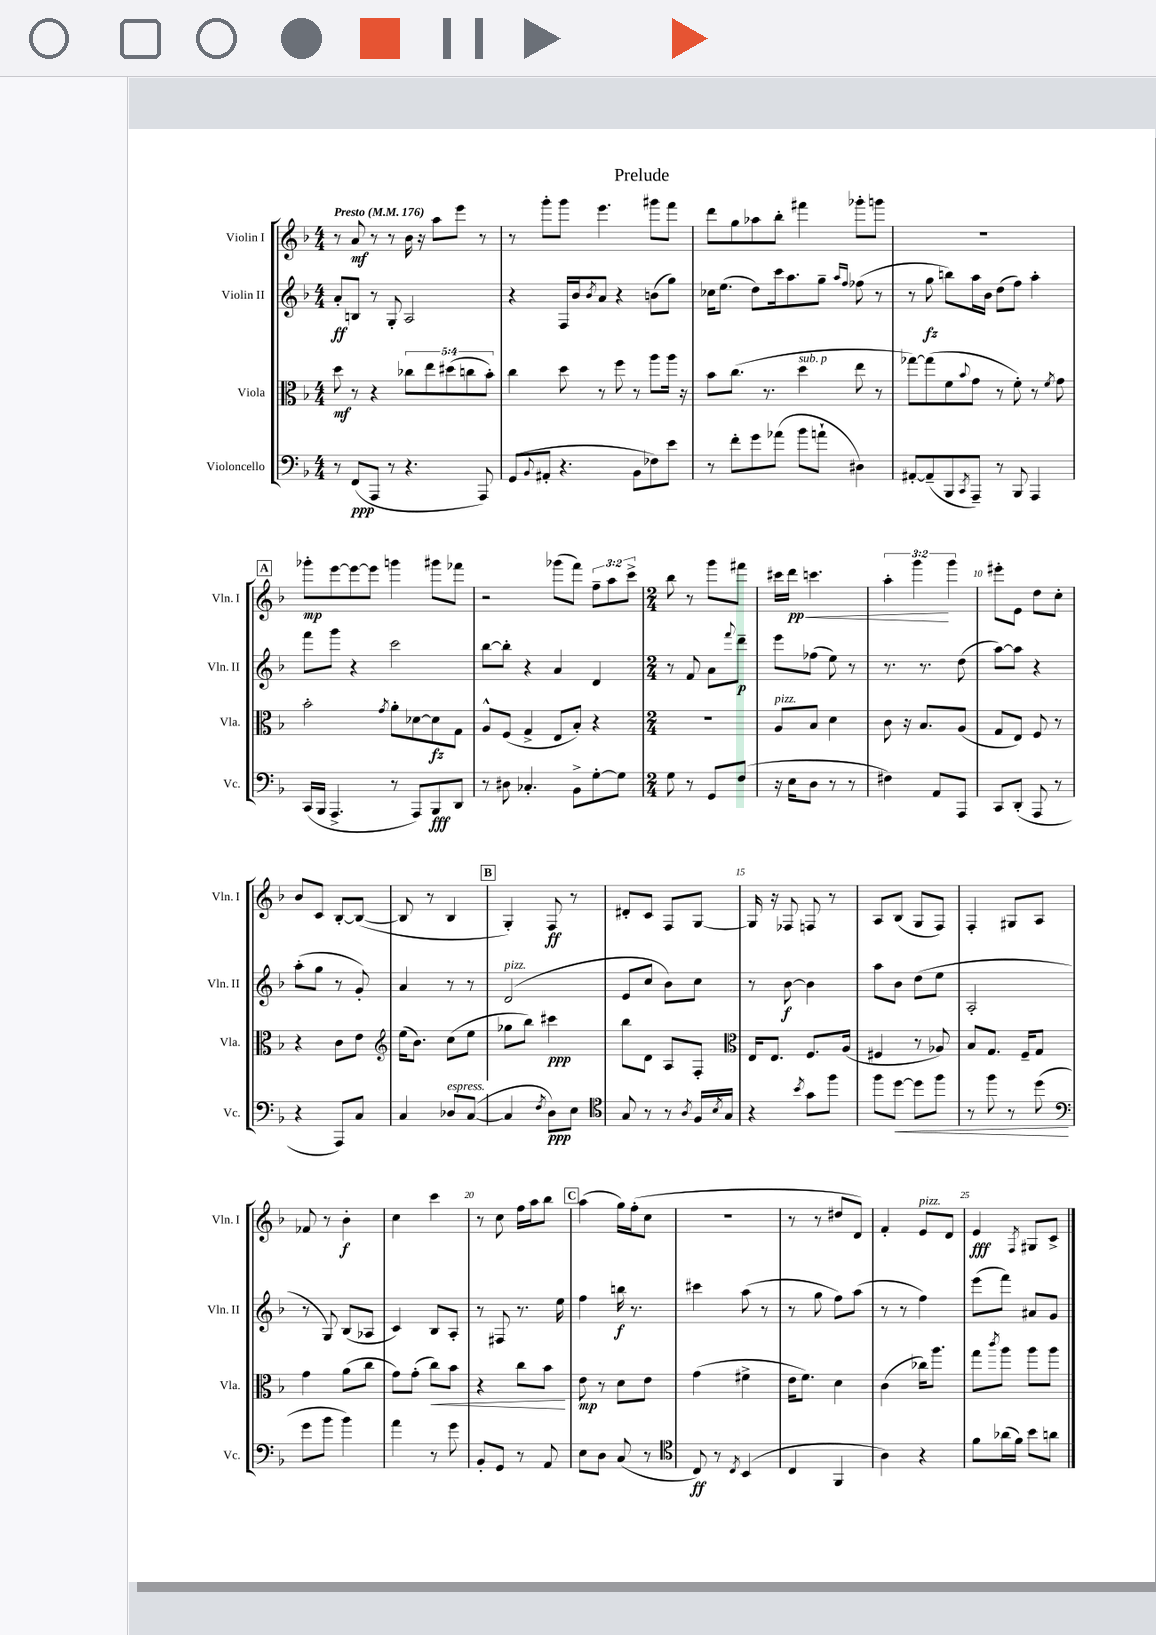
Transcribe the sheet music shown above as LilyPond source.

\header { title = "Prelude" }
<<
\new StaffGroup <<
\new Staff = "s0" \with { instrumentName = "Violin I" shortInstrumentName = "Vln. I" } {
    \clef treble \key f \major \numericTimeSignature \time 4/4 \override Staff.TupletNumber.text = #tuplet-number::calc-fraction-text \tempo "Presto" 4 = 176
    r8 a'8\mf r8 r8 bes'16 r16 a''8 e'''8 r8 |
    r8 g'''8-. g'''8 e'''4. gis'''8 f'''8 |
    d'''8 g''8 aes''8 bes''8-. fis'''4 ges'''8-. g'''8 |
    R1 |
    \mark \markup { \box "A" } ges'''8-.\mp e'''8~ e'''8~ e'''8 g'''4 gis'''8 fes'''8 |
    r2 ges'''8( f'''8) \tuplet 3/2 { f''8-- a''8 c'''8-> } |
    \numericTimeSignature \time 2/4 bes''8 r8 g'''8 fis'''8 |
    cis'''16 d'''16\pp\< c'''4. |
    \tuplet 3/2 { a''4-. g'''4\! g'''4 } |
    eis'''8-. e'8 d''8 c''8-. |
    bes'8 c'8 bes8~-. bes8~( |
    bes8 r8 bes4 |
    \mark \markup { \box "B" } g4-.) f8\ff r8 |
    dis'8-. c'8 f8 g8~ |
    g16 r16 fes8 f8 r8 |
    a8 bes8( g8 f8) |
    f4-. gis8 a8 |
    fes'8 r8 bes'4-.\f |
    c''4 c'''4 |
    r8 c''8 f''16 a''16 bes''8 |
    \mark \markup { \box "C" } a''4( g''16) f''16-.( c''8 |
    r2 |
    r8 r8 dis''8 d'8) |
    f'4-. e'8^\markup { \italic "pizz." } d'8 |
    e'4\fff \acciaccatura { f8 } gis8 c'8-> \bar "|." |
}
\new Staff = "s1" \with { instrumentName = "Violin II" shortInstrumentName = "Vln. II" } {
    \clef treble \key f \major \numericTimeSignature \time 4/4
    a'8-.\ff b8 r8 g8-. a2 |
    r4 f16 bes'16 \acciaccatura { bes'8 } a'8 r4 b'8( g''8) |
    ces''16 e''8.( d''8) c'''16 a''8. g''8-- \grace { a''16 f''16 } fes''8( r8 |
    r8 g''8\fz b''8) a''16 bes'16 d''8( f''8) a''4-. |
    \mark \markup { \box "A" } f'''8 g'''8 r4 c'''2 |
    bes''8~ bes''8-. r4 a'4 d'4 |
    \numericTimeSignature \time 2/4 r8 f'8 a'8 \appoggiatura { f'''8 } d'''8--\p |
    e'''8 fes''8( e''8) r8 |
    r8. r8. d''8( |
    a''8~) a''8 r4 |
    a''8-.( g''8 r8 g'8-.) |
    a'4 r8 r8 |
    \mark \markup { \box "B" } d'2^\markup { \italic "pizz." }( |
    e'8 c''8 bes'8) c''8 |
    r8 bes'8~\f bes'4 |
    a''8 bes'8 d''8( e''8 |
    a2-. |
    r8 g8) bes8( aes8 |
    c'4) bes8 a8-. |
    r8 fis8 r8. e''16 |
    \mark \markup { \box "C" } f''4 b''16\f r8. |
    cis'''4 a''8( r8 |
    r8 g''8 f''8) a''8( |
    r8 r8 f''4) |
    e'''8( f'''8) ais'8 g'8 \bar "|." |
}
\new Staff = "s2" \with { instrumentName = "Viola" shortInstrumentName = "Vla." } {
    \clef alto \key f \major \numericTimeSignature \time 4/4 \override Staff.TupletNumber.text = #tuplet-number::calc-fraction-text
    d''8\mf r8 r4 \tuplet 5/4 { ces''8 e''8 dis''8( c''8 bes'8-.) } |
    c''4 d''8 r8 f''8 r8 a''8 a''16 r16 |
    bes'8 c''8.( r8. d''4^\markup { \italic "sub. p" } e''8 r8 |
    ges''8~) ges''8( f'8 \appoggiatura { bes'8 } g'8 r8 f'8-.) r8 \acciaccatura { f'8 } g'8 |
    \mark \markup { \box "A" } bes'2-. \acciaccatura { g'8 } a'8-. des'8~ des'8\fz g8 |
    a8-^ f8( g4-> e8 bes8-.) r4 |
    \numericTimeSignature \time 2/4 R2 |
    a8^\markup { \italic "pizz." } bes8 d'4 |
    c'8 r16 bes8. a8( |
    g8 e8) f8 r8 |
    r4 c'8 e'8 |
    \clef treble e''16( bes'8.) c''8( e''8 |
    \mark \markup { \box "B" } ges''8 bes''8) cis'''4\ppp |
    bes''8 d'8 a8 f8-. |
    \clef alto e16 e8. f8. a16( |
    fis4 r8 aes8) |
    bes8 g8. f16-- g8 |
    g'4 a'8( c''8 |
    g'8) g'8-.( c''8\<) bes'8 |
    r4 c''8 bes'8\! |
    \mark \markup { \box "C" } e'8\mp r8 d'8 e'8 |
    g'4( fis'4-> |
    e'16 f'8.) d'4 |
    c'4( ces''16) a''8. |
    g''8 \acciaccatura { c'''8 } a''8 a''8 a''8 \bar "|." |
}
\new Staff = "s3" \with { instrumentName = "Violoncello" shortInstrumentName = "Vc." } {
    \clef bass \key f \major \numericTimeSignature \time 4/4
    r8 f,8\ppp( a,,8 r8 r4. a,,8) |
    g,8( \appoggiatura { bes,8 } ais,8-. r4. bes,8 fes8) e'8 |
    r8 f'8-. g'8 aes'8( bes'8 a'8-! dis4) |
    ais,8~-. ais,8--( bes,,8 \acciaccatura { c,8 } a,,8--) r8 bes,,8 a,,4 |
    \mark \markup { \box "A" } c,16( bes,,16 a,,4.-> r8 a,,8) bes,,8\fff d,8 |
    r8 dis8 ces4.-. bes,8-> g8~-. g8 |
    \numericTimeSignature \time 2/4 g8 r8 g,8 f8( |
    r16 e16 d8 r8 r8 |
    fis4) a,8 a,,8 |
    c,8 d,8-.( a,,8 r8 |
    r4 a,,8) c8 |
    c4 des8^\markup { \italic "espress." } c8~( |
    \mark \markup { \box "B" } c4 \acciaccatura { f8 } d8\ppp) e8 |
    \clef tenor g8 r8 r8 \acciaccatura { a8 } f16 \acciaccatura { bes8 } g16 |
    r4 \acciaccatura { bes'8 } g'8 f''8 |
    f''8 d''8~\< d''8 f''8 |
    r8 f''8 r8 d''8\!( |
    \clef bass g'8 bes'8 bes'4) |
    a'4 r8 g'8 |
    bes,8-. g,8 r8 a,8 |
    \mark \markup { \box "C" } e8 d8 c8( r8 |
    \clef tenor c8\ff) r8 \acciaccatura { c8 } bes,4( |
    c4 f,4 |
    a4) r4 |
    f'8 aes'16( f'16) bes'8 a'8 \bar "|." |
}
>>
>>
\layout { \context { \Score \override BarNumber.break-visibility = ##(#f #t #t) barNumberVisibility = #(every-nth-bar-number-visible 5) } }
